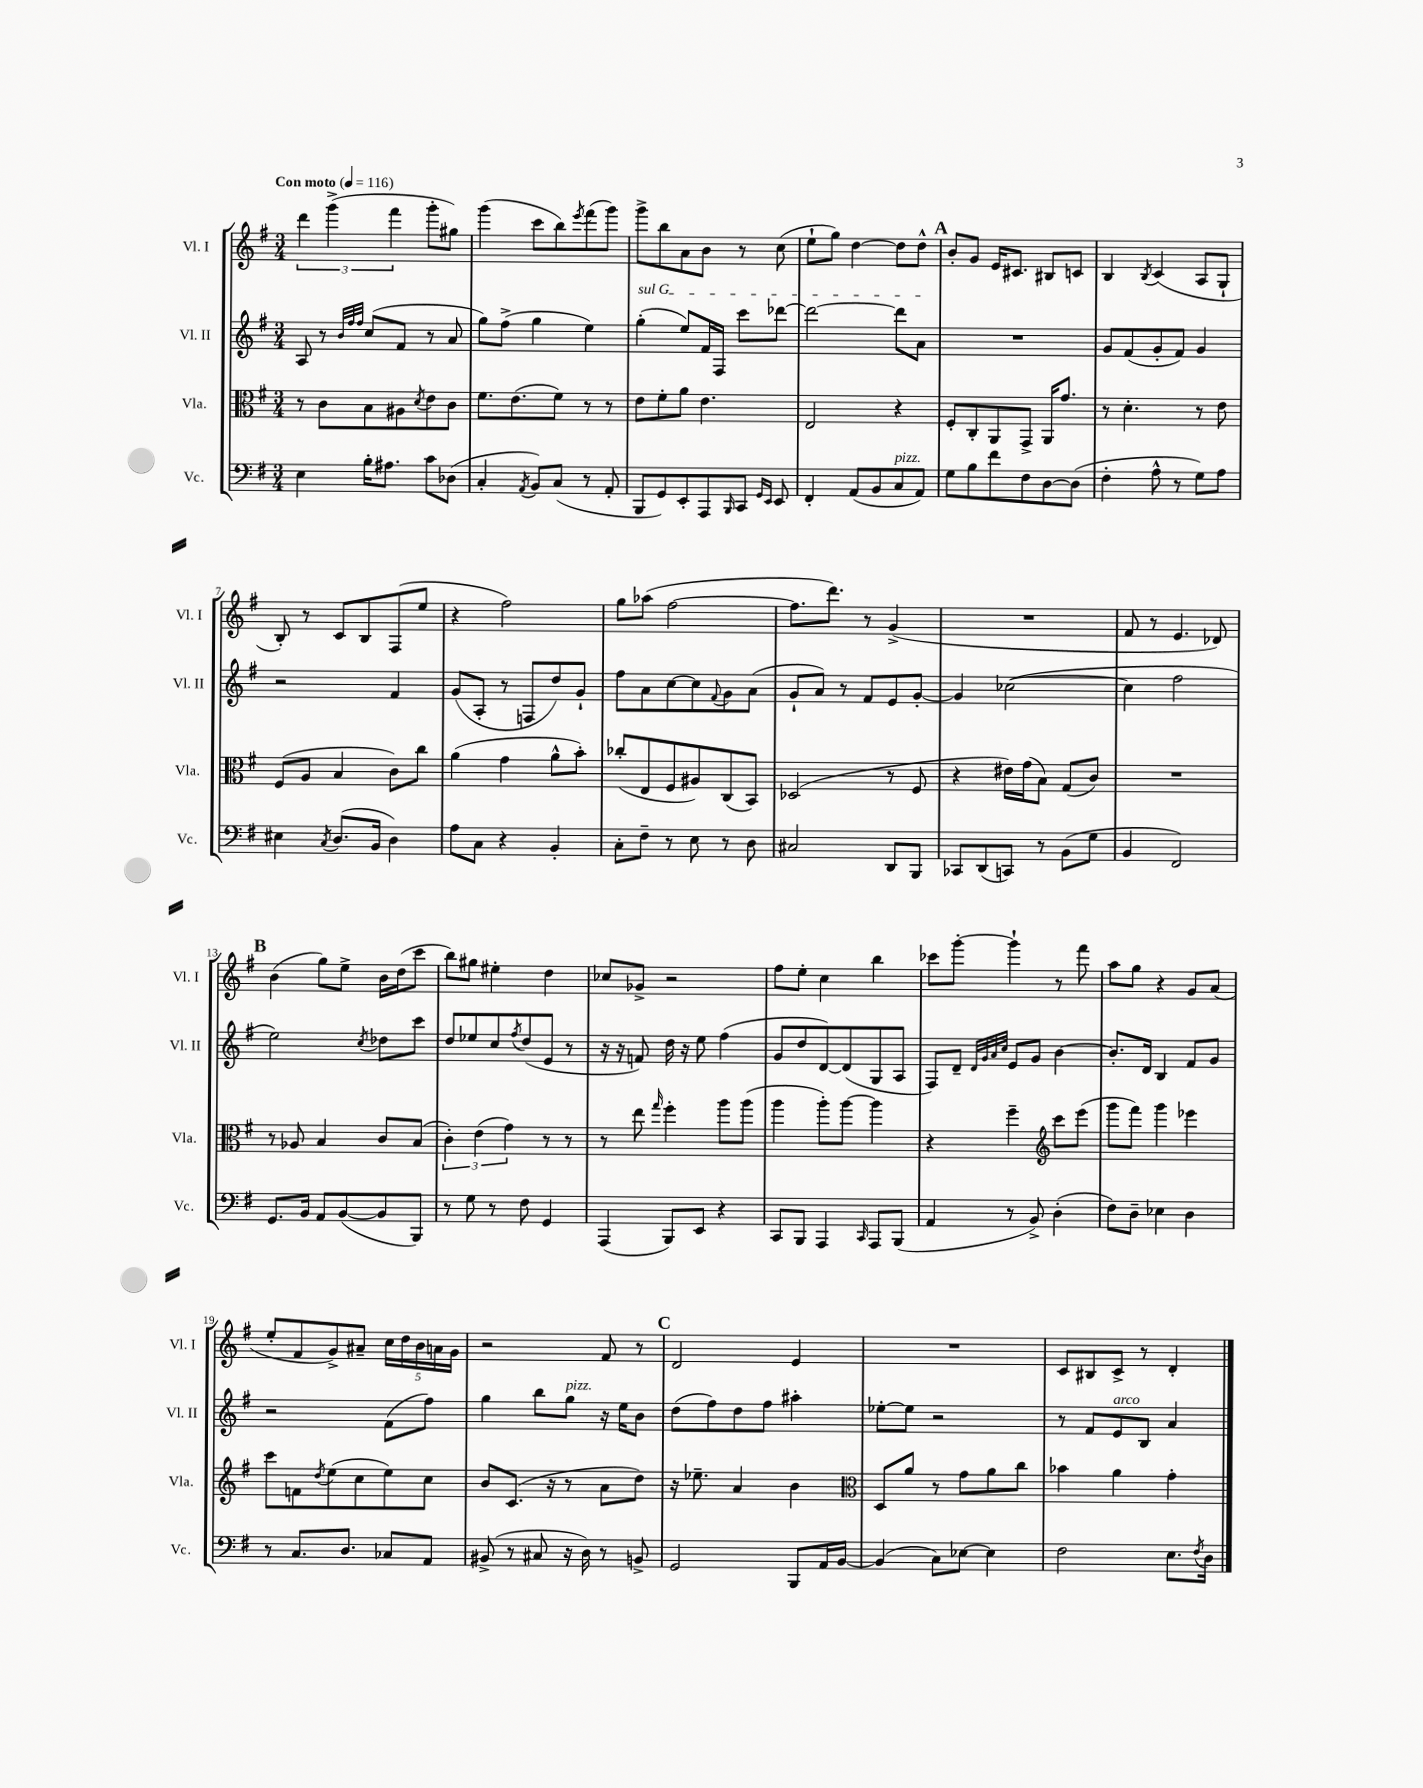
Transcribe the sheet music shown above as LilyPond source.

<<
\new StaffGroup <<
\new Staff = "s0" \with { instrumentName = "Vl. I" shortInstrumentName = "Vl. I" } {
    \clef treble \key g \major \numericTimeSignature \time 3/4 \tempo "Con moto" 4 = 116
    \tuplet 3/2 { d'''4 g'''4->( fis'''4 } g'''8-. gis''8) |
    g'''4( c'''8 b''8) \acciaccatura { e'''8 } fis'''8( g'''8) |
    g'''8-> b''8 a'8 b'8 r8 c''8( |
    e''8-! g''8) d''4~ d''8 d''8-^ |
    \mark \markup { \bold "A" } b'8-. g'8 e'16 cis'8. bis8 c'8 |
    b4 \acciaccatura { b8 } c'4( a8 g8-! |
    b8-.) r8 c'8 b8 fis8( e''8 |
    r4 fis''2) |
    g''8 aes''8( fis''2~ |
    fis''8. d'''8.) r8 g'4->( |
    R2. |
    fis'8 r8 e'4. des'8) |
    \mark \markup { \bold "B" } b'4( g''8) e''8-> b'16 d''16( c'''8 |
    b''8) gis''8 eis''4-. d''4 |
    ces''8 ges'8-> r2 |
    fis''8 e''8-. c''4 b''4 |
    ces'''8 g'''8~-. g'''4-! r8 fis'''8 |
    a''8 g''8 r4 g'8 a'8( |
    e''8-. fis'8 g'8->) ais'8-- \tuplet 5/4 { c''16 d''16 b'16 a'16 g'16 } |
    r2 fis'8 r8 |
    \mark \markup { \bold "C" } d'2 e'4 |
    R2. |
    c'8 bis8 c'8-> r8 d'4-. \bar "|." |
}
\new Staff = "s1" \with { instrumentName = "Vl. II" shortInstrumentName = "Vl. II" } {
    \clef treble \key g \major \numericTimeSignature \time 3/4
    a8 r8 \grace { b'32 fis''32 fis''32 } c''8( fis'8 r8 a'8 |
    g''8) fis''8->( g''4 e''4) |
    \once \override TextSpanner.bound-details.left.text = \markup { \italic "sul G" } g''4-.\startTextSpan( e''8) fis'16 fis16 c'''8 des'''8~ |
    des'''2~ des'''8 a'8\stopTextSpan |
    \mark \markup { \bold "A" } R2. |
    g'8 fis'8( g'8-. fis'8) g'4 |
    r2 fis'4 |
    g'8( a8-. r8 f8 d''8) g'8-! |
    fis''8 a'8 c''8~ c''8 \appoggiatura { fis'8 } g'8 a'8( |
    g'8-! a'8) r8 fis'8 e'8 g'8~-. |
    g'4 ces''2~( |
    ces''4 fis''2 |
    \mark \markup { \bold "B" } e''2) \acciaccatura { c''8 } des''8 c'''8 |
    d''8 ees''8 c''8 \acciaccatura { fis''8 } d''8( e'8 r8 |
    r16 r16 f'8) d''16 r16 e''8 fis''4( |
    g'8 d''8 d'8~) d'8( g8 a8 |
    fis8) d'8-- \grace { d'32 g'32 a'32 c''32 } e'8 g'8 b'4~ |
    b'8.-. d'16 b4 fis'8 g'8 |
    r2 fis'8( fis''8) |
    g''4 b''8 g''8^\markup { \italic "pizz." } r16 e''16 b'8 |
    \mark \markup { \bold "C" } d''8( fis''8) d''8 fis''8 ais''4-. |
    ees''8~-. ees''8 r2 |
    r8 fis'8 e'8^\markup { \italic "arco" } b8 a'4 \bar "|." |
}
\new Staff = "s2" \with { instrumentName = "Vla." shortInstrumentName = "Vla." } {
    \clef alto \key g \major \numericTimeSignature \time 3/4
    r8 c'8 b8 ais8 \acciaccatura { d'8 } e'8 c'8 |
    fis'8. e'8.( fis'8) r8 r8 |
    e'8 fis'8-. a'8 e'4. |
    e2 r4 |
    \mark \markup { \bold "A" } fis8-. c8-. a,8 g,8-> a,16 g'8. |
    r8 d'4.-. r8 e'8 |
    fis8( a8 b4 c'8) c''8 |
    a'4( g'4 a'8-^ b'8-.) |
    ces''8-.( e8 fis8 ais8) c8( b,8) |
    des2( r8 fis8 |
    r4 eis'16) g'16( b8) g8( c'8) |
    R2. |
    \mark \markup { \bold "B" } r8 aes8 b4 c'8 b8( |
    \tuplet 3/2 { c'4-.) e'4( g'4) } r8 r8 |
    r8 e''8 \grace { g''16 } fis''4-. a''8 a''8( |
    a''4 a''8-.) a''8~ a''4 |
    r4 fis''4-- \clef treble c'''8 e'''8( |
    g'''8 fis'''8) g'''4 ees'''4 |
    c'''8 f'8 \acciaccatura { d''8 } e''8( c''8 e''8) c''8 |
    b'8 c'8.( r16 r8 a'8 d''8) |
    \mark \markup { \bold "C" } r16 ees''8.-- a'4 b'4 |
    \clef alto d8 a'8 r8 g'8 a'8 c''8 |
    bes'4 a'4 g'4-. \bar "|." |
}
\new Staff = "s3" \with { instrumentName = "Vc." shortInstrumentName = "Vc." } {
    \clef bass \key g \major \numericTimeSignature \time 3/4
    e4 b16-. ais8. c'8 des8( |
    c4-. \acciaccatura { a,8 } b,8) c8( r8 a,8-. |
    b,,8 g,8) e,8-. a,,8 \grace { b,,16 } c,8 \grace { g,16 e,16 } e,8 |
    fis,4-. a,8( b,8 c8^\markup { \italic "pizz." } a,8) |
    \mark \markup { \bold "A" } g8 b8 fis'8 fis8 d8~ d8( |
    fis4-. a8-^ r8 g8) a8 |
    eis4 \acciaccatura { c8 } d8.( b,16 d4) |
    a8 c8 r4 b,4-. |
    c8-. fis8-- r8 e8 r8 d8 |
    cis2 d,8 b,,8 |
    ces,8 d,8( c,8) r8 b,8( g8 |
    b,4 fis,2) |
    \mark \markup { \bold "B" } g,8. b,16 a,8 b,8~( b,8 b,,8) |
    r8 g8 r8 fis8 g,4 |
    a,,4( b,,8) e,8 r4 |
    c,8 b,,8 a,,4 \grace { c,16 } a,,8 b,,8( |
    a,4 r8 b,8->) d4-.( |
    fis8) d8-- ees4 d4 |
    r8 c8. d8. ces8 a,8 |
    bis,8->( r8 cis8 r16 d16) r8 b,8-> |
    \mark \markup { \bold "C" } g,2 b,,8 a,16 b,16~ |
    b,4( c8) ees8~ ees4 |
    fis2 e8. \acciaccatura { fis8 } d16 \bar "|." |
}
>>
>>
